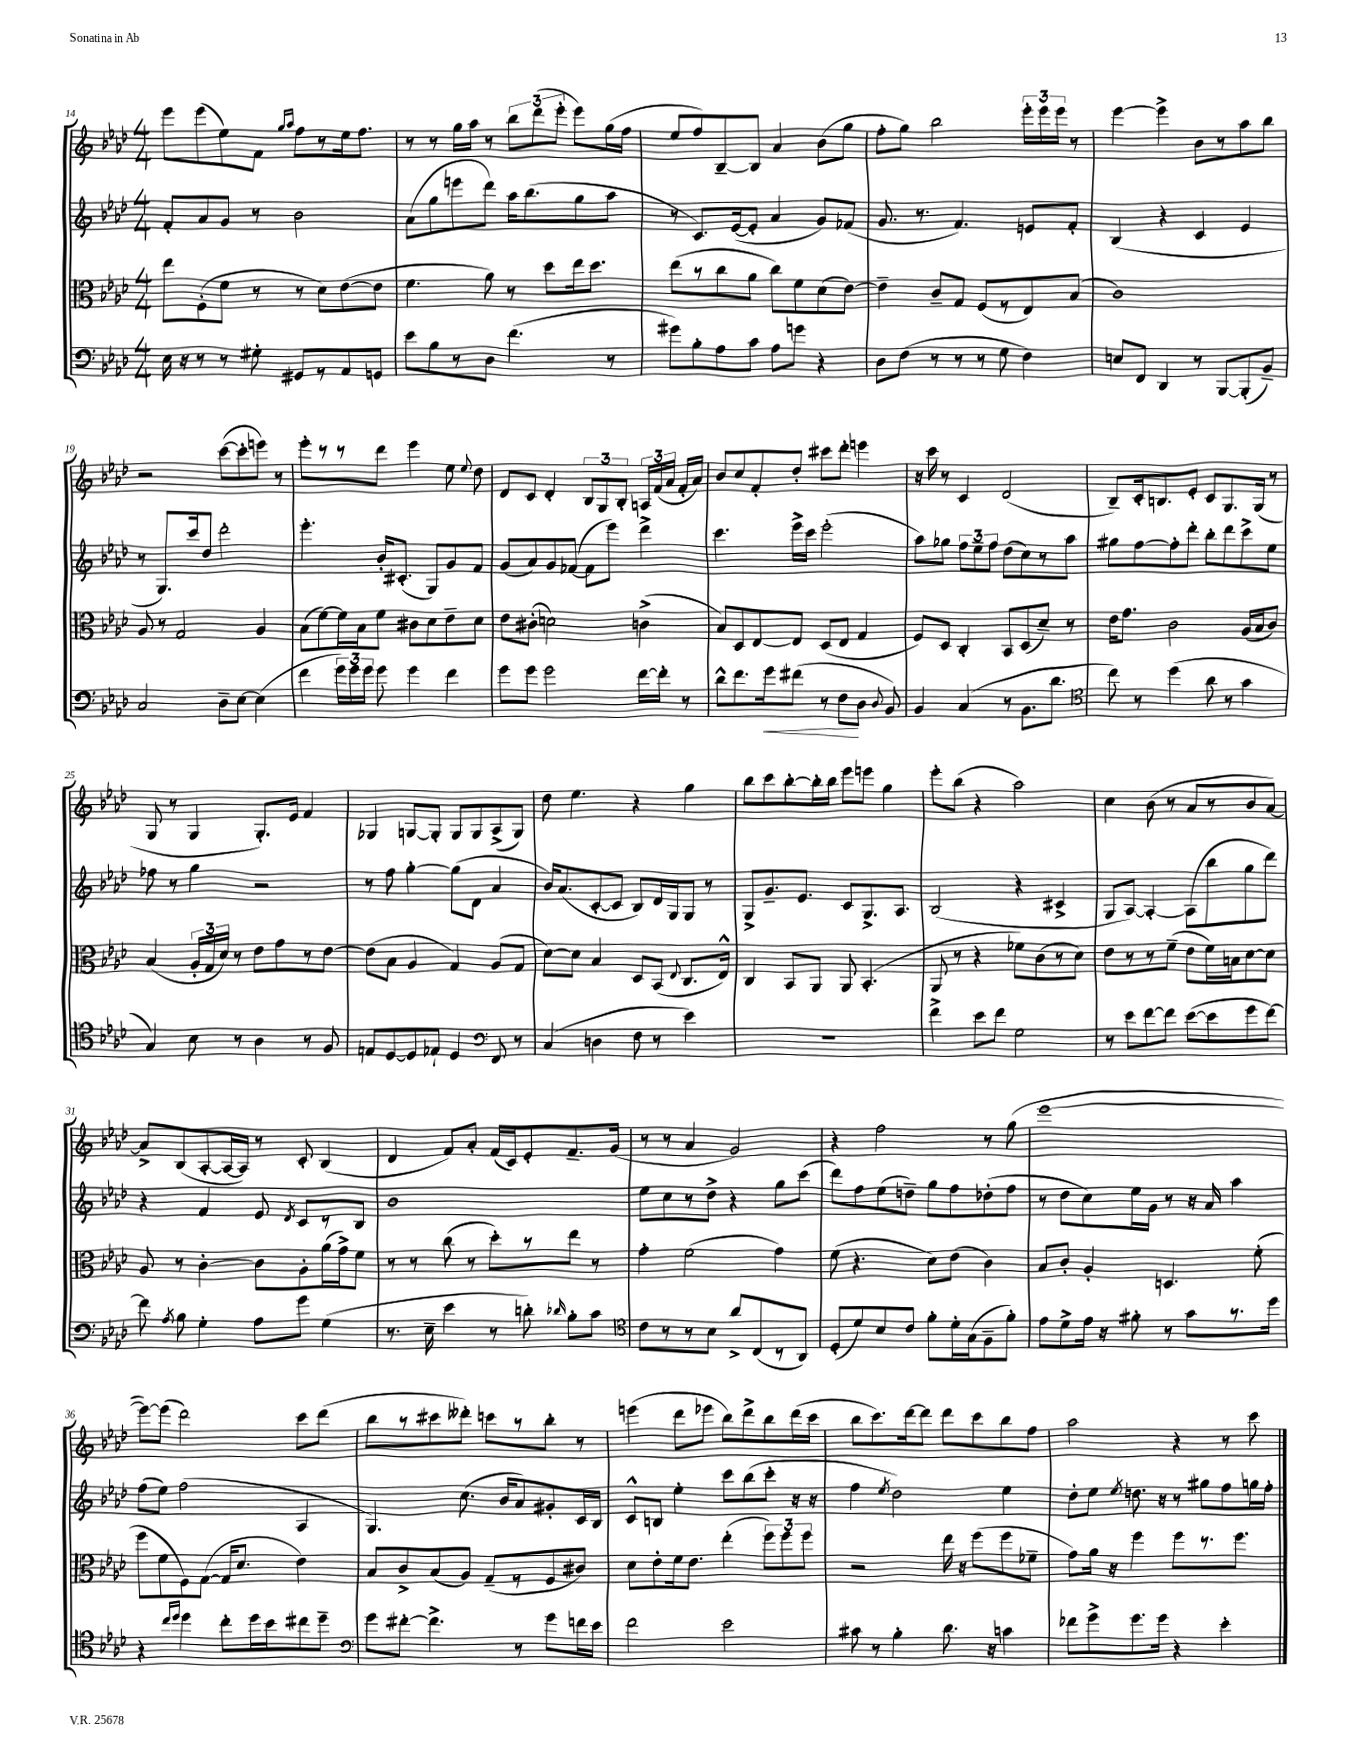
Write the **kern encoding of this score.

**kern	**kern	**kern	**kern
*staff4	*staff3	*staff2	*staff1
*clefF4	*clefC3	*clefG2	*clefG2
*k[b-e-a-d-]	*k[b-e-a-d-]	*k[b-e-a-d-]	*k[b-e-a-d-]
*M4/4	*M4/4	*M4/4	*M4/4
16E-\	8ee-\L	8f'/L	8eee-\L
16r	.	.	.
8r	(8F'\	8a-/	(8eee-\
8r	8f\J	8g/J	8ee-\)
8G#'\	8r	8r	8f\J
.	.	.	16qqgg/LL
.	.	.	16qqaa-/JJ
8GG#/L	8r	2b-\	8ff\L
8r	8d-\L)	.	8r
8AA-/	([8e-\	.	16ee-\k
.	.	.	8.ff\J
8GG/J	8e-\]J	.	.
=	=	=	=
8e-\L	4.f\	(8a-\L	8r
8B-\	.	8gg\	8r
8r	.	8eee\	16gg\LL
.	.	.	16aa-\JJ
8D-\J	8a-\)	8ddd-\J)	8r
(4.f\	8r	16aa-\LK	12bb-\L
.	.	(8.bb-\	.
.	.	.	(12ddd-\
.	8dd-\L	.	.
.	.	.	12eee-'\J
.	16ee-\k	8gg\	8eee-\L)
.	8.dd-\J	.	.
8r	.	8aa-\J	(16gg\L
.	.	.	16ff\JJ
=	=	=	=
8g#\L)	(8ee-\L	8r	8ee-/L
8B-'\	8r	8.c/L)	8ff/)
8A-\	8cc\	.	[8B-~/
.	.	([16e-/k	.
8c\J	8a-\J	8e-'/]J	8B-/]J
8A-\L	8cc\L)	4a-/	4a-/
8g\J	8f\	.	.
4r	(8d-\	8g/L)	(8b-\L
.	[8e-\J)	(8f-/J	8gg\J
=	=	=	=
8D-\L	4e-~\]	8.g/	8ff'\L
(8F\J	.	.	8gg\J)
.	.	8.r	.
8r	8c~/L	.	2bb-\
8r	8G/J	4.f/)	.
8r	(8F/L	.	.
8G\	8r	.	.
4F\)	8E-/)	8e/L	24eee-'\LL
.	.	.	24eee-\
.	.	.	24eee-\JJ
.	(8B-/J	8f'/J	8r
=	=	=	=
8E/L	1c)	(4B-/	[4eee-\
8FF/J	.	.	.
4DD-/	.	4r	4eee-^\]
8r	.	4c/	8b-\L
[8BBB-/L	.	.	8r
(8BBB-'/]	.	4e-/	8aa-\
8BB-~/J)	.	.	8bb-\J
=	=	=	=
2C/	8A-/	8r	2r
.	8r	8.G/L)	.
.	2G/	.	.
.	.	16ccc/k	.
.	.	8dd-/J	.
8D-~\L	.	2ddd-'\	([8ccc\L
[8E-\J	.	.	8ccc'\]
(4E-\]	4A-/	.	8eee\J)
.	.	.	8r
=	=	=	=
4f\	(8B-\L	4.eee-'\	8eee-'\L
.	[8f\)	.	8r
24g\LL)	16f\]L	.	8r
24g\	.	.	.
.	16B-\J	.	.
24g\JJ	.	.	.
8g\	8f\J	16b-'/LK	8ddd-\J
.	.	(8.c#'/J	.
4g\	8c#\L	.	4eee-\
.	8d-\	8G/L)	.
4f\	8e-~\	8g/	8ee-\
.	.	.	8qqee-/
.	8d-\J	8f/J	8dd-\
=	=	=	=
8g\L	8e-\L	(8g/L	8d-/L
8g\J	(8c#'\J	8a-/)	8c/J
2g\	2d\)	8g/	4d-'/
.	.	([8f-/J	.
.	.	8f-\]L	12B-/L
.	.	.	12G/
.	.	8eee-\J)	.
.	.	.	12B-'/J
[16f\LL	(4c^\	4ddd-^\	24A/LL
.	.	.	(24f/
16f'\]JJ	.	.	.
.	.	.	24a-/JJ
8r	.	.	16f'/LL
.	.	.	16a-/JJ)
=	=	=	=
8d-^^\L	8B-/L)	4.ccc\	8b-/L
8.f\	8D-/	.	8cc/
.	[8E-/	.	8f'/
16g\k	.	.	.
(8f#\J	8E-/]J	16eee-^\LL	8dd-'/J
.	.	16ccc\JJ	.
8r	(8D-/L	(2eee-'\	8ccc#\L
8F\L	8E-/J	.	8ddd-'\J
8D-\J	4G/	.	4eee\
8qqD-/	.	.	.
8BB-/)	.	.	.
=	=	=	=
4BB-/	8F/L)	8aa-\L)	16r
.	.	.	16ccc\
.	8D-/J	8gg-\J	8r
(4C/	4C'/	12ff\L	4c/
.	.	12ee-~\	.
.	.	12ff\J	.
8r	8BB-/L	(8dd-\L	(2d-/
8.BB-\L	(8D-/	8cc\)	.
.	8d-~/J)	8r	.
8.d-\J	.	.	.
.	8r	8aa-\J	.
=	=	=	=
*clefC4	*	*	*
8cc\)	16e-\LK	8gg#\L	8B-~/L)
.	8.g\J	.	.
8r	.	[8ff\	16c'/k
.	.	.	8.B/
(4dd-\	2c\	8ff'\]	.
.	.	8ddd-'\J	8e-'/J
8a-\	.	8bb-'\L	8c/L
8r	.	8ddd-\	8.G/
4g\	(16A-/LL	8ccc^\	.
.	16B-/J	.	(16G/Jk
.	8c/J)	8ee-\J	8r
=	=	=	=
4G/)	(4B-/	8ff-\	8G/
.	.	8r	8r
8B-\	24A-'/LL	4gg\	4G/
.	24G/	.	.
.	24d-/JJ)	.	.
8r	8r	.	.
4A-\	8e-\L	2r	8.G'/L)
.	8g\	.	.
.	.	.	16e-/Jk
8r	8r	.	4f/
8F/	[8e-\J	.	.
=	=	=	=
8E/L	(8e-\]L	8r	4G-/
[8D-/	8B-\J	8ff\	.
8D-/]	4A-/	[4gg'\	[8G/L
8E-`/J	.	.	8G'/]J
4D-/	4G/)	(8gg\]L	8G/L
.	.	8d-\J	8G/
*clefF4	*	*	*
8FF/	(8A-/L	4a-/	(8A-^/
8r	8G/J	.	8G/J)
=	=	=	=
(4C/	[8d-\L)	16b-/LK)	8dd-\
.	.	(8.a-/	.
.	8d-\]J	.	4.ee-\
4D\	4B-/	[8c'/	.
.	.	8c/]J	.
8F\	8D-/L	8B-/L)	4r
8r	(8BB-/J	16d-/L	.
.	.	16G/J	.
.	8qqE-/	.	.
4e-\)	8.C/L	8G/J	4gg\
.	.	8r	.
.	16E-^^/Jk)	.	.
=	=	=	=
1r	4C/	8G^/L	8bb-\L
.	.	8.g~/	8ccc\
.	8BB-/L	.	[8bb-'\
.	.	8.e-/J	.
.	8AA-/J	.	16bb-'\]L
.	.	.	16bb-\JJ
.	8AA-/	8c/L	8eee-\L
.	(4.BB-'/	8.G^/	8eee\J
.	.	.	4gg\
.	.	8.A-/J	.
=	=	=	=
4f^\	8AA-/	(2B-/	8eee-'\L
.	8r	.	(8bb-\J
8e-\L	4r	.	4r
8f\J	.	.	.
2G\	8f-\L)	4r	2aa-\)
.	(8c\	.	.
.	8r	4c#^/	.
.	8d-\J)	.	.
=	=	=	=
8r	8e-\L	8G/L	4cc\
8e-\L	8r	[8A-/J)	.
[8f\	8r	4A-'/_	(8b-\
8f\]J	(8f~\J	.	8r
([8e-\L	8e-\L	(8A-\]L	8a-/L
8e-\]	16f\L)	8bb-\	8r
.	16B\J	.	.
8g\	[8d-\	8gg\	8b-/
[8f\J)	8d-\]J	8ddd-\J)	[8a-/J)
=	=	=	=
8f\]	8A-/	4r	8a-^/]L
8qA-/	.	.	.
8B-\	8r	.	(8B-/
4G'\	[4c'\	4f/	[8A-'/
.	.	.	16A-/_L
.	.	.	16A-/]JJ)
8A-\L	8c\]L	8e-/	8r
.	.	8qd-/	.
8g\J	8A-'\	8c/L	8c'/
(4G\	(16a-\L	8r	(4B-/
.	16g^\J)	.	.
.	8f\J	8B-/J	.
=	=	=	=
8.r	8r	1b-	4d-/
.	8r	.	.
16E-~\	.	.	.
4e-\	(8cc\	.	8f/L)
.	8r	.	8a-'/J
8r	8dd-'\L)	.	(16f/LL
.	.	.	16c/J)
8d'\)	8r	.	8e-'/
16qqd-/	.	.	.
8B-'\L	8ee-\J	.	8.f~/
8c\J	8r	.	.
.	.	.	(16g/Jk
=	=	=	=
*clefC4	*	*	*
8c\L	4g'\	8ee-\L	8r
8r	.	8cc\	8r
8r	(2f\	8r	4a-/
8B-\J	.	8dd-^\J	.
8a-^/L	.	4r	2g/)
(8C/	.	.	.
8r	4g\)	8gg\L	.
8AA-/J)	.	(8ccc\J	.
=	=	=	=
(8D-'/L	(8f\	8ddd-\L)	4r
8d-/)	4.r	8ff\	.
8B-/	.	(8ee-\	2ff\
8c/J	.	8dd~\J)	.
8f'\L	8d-\L)	8gg\L	.
16d-'\L	(8e-\J	8ff\	.
(16G\J	.	.	.
8F~\	4c\)	(8dd-'\	8r
8f'\J)	.	8ff\J	(8gg\
=	=	=	=
8e-\L	8B-/L	8r	[1eee-
8d-^\	8c'/J	8dd-\L	.
16e-\Jk	4A-'/	8cc\)	.
16r	.	.	.
8f#'\	.	16ee-\L	.
.	.	16g\JJ	.
8r	4.D/	8r	.
8g\L	.	16r	.
.	.	16a-/	.
8.r	.	4aa-\	.
.	(8f'\	.	.
16dd-\Jk	.	.	.
=	=	=	=
4r	8ff\L	(8ff\L	8eee-\_L)
.	8f\	8ee-\J)	(8eee-\]J
16qqcc/LL	.	.	.
16qqdd-/JJ	.	.	.
4dd-\	8F\)	(2ff\	2ddd-\)
.	([8G\J	.	.
8cc'\L	16G/]LK	.	.
.	8.d-/J	.	.
16dd-\L	.	.	.
16b-\J	.	.	.
8cc#\	4e-\)	4A-/	8ccc\L
8dd-~\J	.	.	(8ddd-\J
=	=	=	=
*clefF4	*	*	*
8g\L	8B-/L	4.G/)	8bb-\L
[8f#'\J	8c^/	.	8r
4.f#^\]	(8B-/	.	8ccc#\
.	8A-/J)	(8.cc\	8ddd--'\J)
.	(8G~/L	.	8ccc\L
.	.	16b-/LK	.
8r	8r	8a-/)	8r
8g\L	8F/	8g#'/	8bb-'\J
16f\L	8c#/J)	16c/L	8r
16e-\JJ	.	16B-/JJ	.
=	=	=	=
2f\	8d-\L	8c^^/L	(4eee\
.	8e-'\	8B/J	.
.	16f\k	4ee-'\	8ddd-\L
.	8.e-\J	.	.
.	.	.	8eee-\J
2e-\	(4ee-'\	8ccc\L	8bb-\L)
.	.	(8bb-\	8ddd-^\
.	12ff\L)	8ccc'\J	8bb-\
.	12ff\	.	.
.	.	16r	(16ddd-\L
.	12ff\J	.	.
.	.	16r	16ccc\JJ
=	=	=	=
8c#\	2r	4ff\	8bb-\L
8r	.	.	8.ccc\)
.	.	8qee-/	.
4B-'\	.	2dd-\)	.
.	.	.	[16ddd-\k
.	.	.	8ddd-\]J
8.d-\	16ee-\	.	8ddd-\L
.	16r	.	.
.	(8ff\L	.	8ccc\
16r	.	.	.
4c\	8ff\	4ee-\	8bb-\
.	8f-~\J	.	8ff\J
=	=	=	=
8f-\L	8g\L)	8dd-'\L	2aa-\
8g^\	16a-\Jk	8ee-\J	.
.	16r	.	.
.	.	8qee-/	.
8.g\	4ff\	8.dd\	.
16g\Jk	.	16r	.
4r	8ff\L	8r	4r
.	8.r	8gg#\L	.
4e-'\	.	8ff\	8r
.	8.ff\J	.	.
.	.	16gg\L	8ccc\
.	.	16ff'\JJ	.
==	==	==	==
*-	*-	*-	*-
